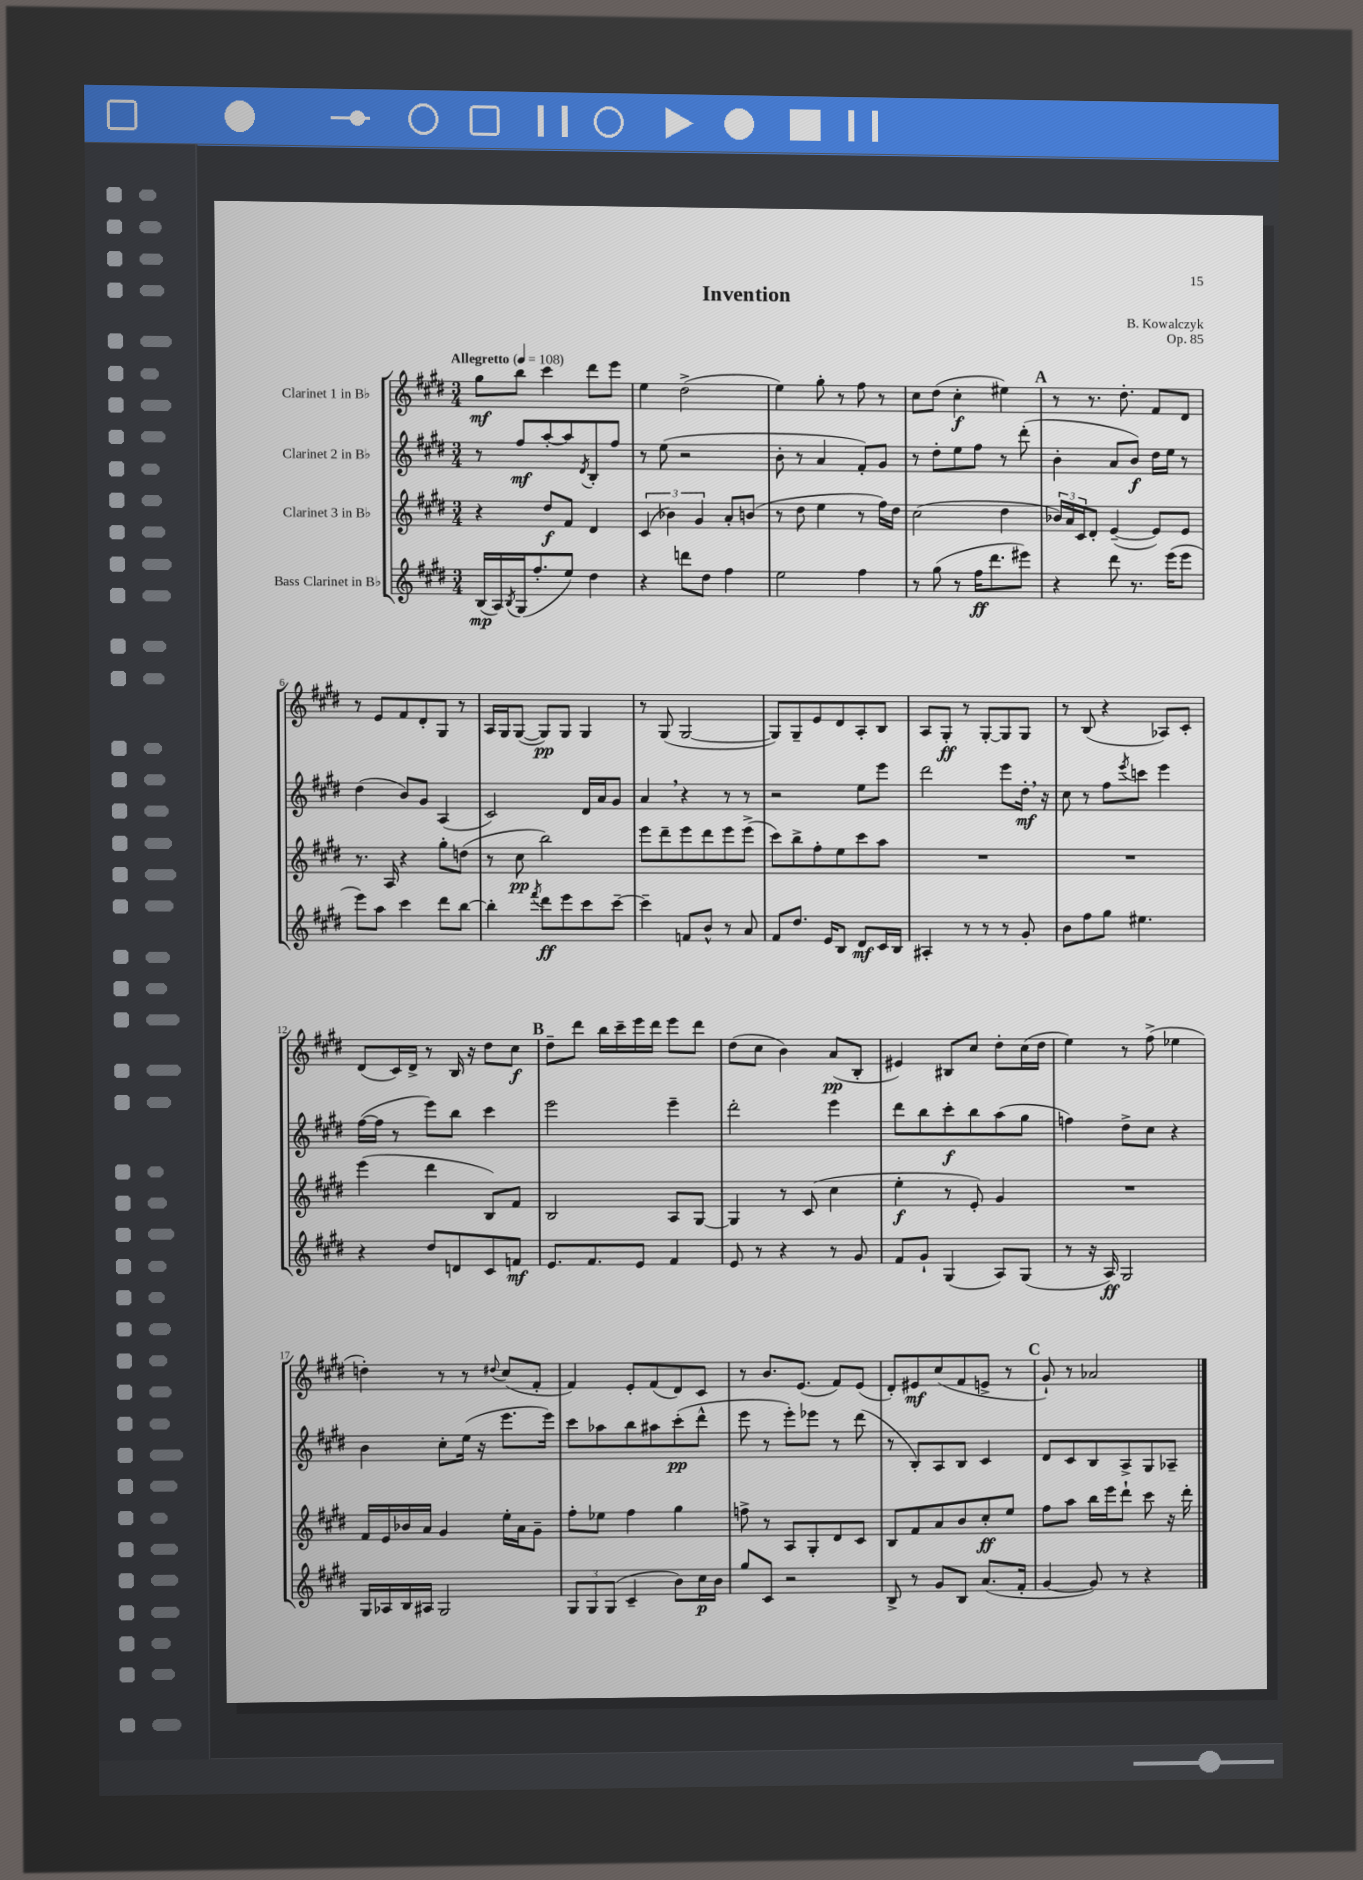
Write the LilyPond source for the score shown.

\header { title = "Invention" composer = "B. Kowalczyk" opus = "Op. 85" }
<<
\new StaffGroup <<
\new Staff = "s0" \with { instrumentName = "Clarinet 1 in Bb" } {
    \clef treble \key e \major \numericTimeSignature \time 3/4 \tempo "Allegretto" 4 = 108
    gis''8\mf b''8 cis'''4 dis'''8 e'''8 |
    e''4 dis''2->( |
    e''4) gis''8-. r8 fis''8 r8 |
    cis''8 dis''8( cis''4-.\f eis''4) |
    \mark \markup { \bold "A" } r8 r8. dis''8.-. fis'8 dis'8 |
    r8 e'8 fis'8 dis'8-. gis8 r8 |
    a16 gis16 gis8~( gis8\pp) gis8 gis4 |
    r8 gis8( gis2~ |
    gis8) gis8-- e'8 dis'8 a8-. b8 |
    a8 gis8-.\ff r8 gis8~-. gis8 gis8 |
    r8 b8( r4 aes8) cis'8-. |
    dis'8( cis'16) dis'16-> r8 b16 r16 dis''8 cis''8\f |
    \mark \markup { \bold "B" } dis''8-- dis'''8 b''16 cis'''16-- e'''16 dis'''16 e'''8 dis'''8 |
    dis''8( cis''8 b'4) a'8\pp( b8-. |
    eis'4) bis8 cis''8 dis''8-. cis''16( dis''16 |
    e''4) r8 fis''8->( ees''4 |
    d''4-.) r8 r8 \appoggiatura { dis''8 } cis''8( fis'8-. |
    fis'4) e'8-. fis'8( dis'8) cis'8 |
    r8 b'8. e'8.( fis'8) e'8( |
    dis'8-.) eis'8\mf cis''8( fis'8 e'8-> r8 |
    \mark \markup { \bold "C" } gis'8-!) r8 aes'2 \bar "|." |
}
\new Staff = "s1" \with { instrumentName = "Clarinet 2 in Bb" } {
    \clef treble \key e \major \numericTimeSignature \time 3/4
    r8 fis''8\mf a''8~-. a''8 \acciaccatura { dis'8 } b8-. fis''8 |
    r8 e''8( r2 |
    b'8-. r8 a'4 fis'8-.) gis'8 |
    r8 dis''8-. e''8 fis''8 r8 dis'''8-.( |
    \mark \markup { \bold "A" } b'4-. a'8 b'8\f) dis''16 e''16 r8 |
    dis''4( b'8) gis'8 a4( |
    cis'2) dis'16 a'16 gis'8 |
    a'4 \breathe r4 r8 r8 |
    r2 e''8 e'''8 |
    dis'''2 e'''8 dis''16-.\mf \breathe r16 |
    cis''8 r8 fis''8 \acciaccatura { e'''8 } c'''8 e'''4 |
    fis''16~( fis''16 r8 e'''8) b''8 cis'''4 |
    \mark \markup { \bold "B" } e'''2 e'''4-- |
    dis'''2-. e'''4 |
    dis'''8 b''8 cis'''8-.\f b''8 a''8( gis''8 |
    f''4) dis''8-> cis''8 r4 |
    b'4 cis''8-. e''16( r16 e'''8. e'''16) |
    cis'''8 aes''8 b''8 ais''8 cis'''8-.\pp( dis'''8-^ |
    e'''8 r8 e'''8-.) ees'''8 r8 dis'''8( |
    r8 b8-.) a8 b8 cis'4 |
    \mark \markup { \bold "C" } dis'8 cis'8 b8 a8-> gis8 aes8-- \bar "|." |
}
\new Staff = "s2" \with { instrumentName = "Clarinet 3 in Bb" } {
    \clef treble \key e \major \numericTimeSignature \time 3/4
    r4 dis''8\f fis'8 dis'4 |
    \tuplet 3/2 { cis'4( bes'4) gis'4 } a'8-. b'8( |
    r8 dis''8 e''4 r8 fis''16) dis''16 |
    cis''2( dis''4 |
    \mark \markup { \bold "A" } \tuplet 3/2 { bes'16) a'16 cis'16 } dis'8-. e'4~--( e'8) e'8 |
    r8. a16 r4 gis''8-. d''8( |
    r8 cis''8\pp b''2) |
    e'''8 dis'''8-- e'''8 dis'''8 e'''8 e'''8->( |
    cis'''8) b''8-> fis''8-. e''8 cis'''8 a''8 |
    R2. |
    R2. |
    e'''4( dis'''4 b8) fis'8 |
    \mark \markup { \bold "B" } b2 a8 gis8~ |
    gis4 r8 cis'8( cis''4 |
    e''4-.\f r8 e'8-.) gis'4 |
    R2. |
    fis'16 e'16 bes'16 a'16 gis'4 e''16-. a'16 gis'8-- |
    fis''8-. ees''8 fis''4 gis''4 |
    f''8-> r8 a8 gis8-. dis'8 cis'8 |
    b8 fis'8 a'8 b'8 cis''8-.\ff e''8 |
    \mark \markup { \bold "C" } fis''8 a''8 b''16 e'''16 dis'''8-! cis'''8 r16 dis'''16-. \bar "|." |
}
\new Staff = "s3" \with { instrumentName = "Bass Clarinet in Bb" } {
    \clef treble \key e \major \numericTimeSignature \time 3/4
    b16\mp( a16) \acciaccatura { b8 } gis16( fis''8.-. e''8) dis''4 |
    r4 d'''8 dis''8 fis''4 |
    e''2 fis''4 |
    r8 gis''8( r8 fis''16\ff dis'''8. eis'''8) |
    \mark \markup { \bold "A" } r4 dis'''8 r8. e'''16( e'''8 |
    e'''8) a''8 cis'''4 dis'''8 b''8~ |
    b''4-. \acciaccatura { fis'''8 } dis'''8\ff e'''8 cis'''8 cis'''8~-- |
    cis'''4-- f'8 b'8-^ r8 a'8 |
    fis'8 dis''8. e'16 b8 dis'8\mf cis'16 b16 |
    ais4-. r8 r8 r8 gis'8-. |
    b'8 fis''8 gis''8 eis''4. |
    r4 dis''8 d'8 cis'8 f'8\mf |
    \mark \markup { \bold "B" } e'8. fis'8. e'8 fis'4 |
    e'8 r8 r4 r8 gis'8 |
    fis'8 gis'8-! gis4( a8) gis8( |
    r8 r16 a16\ff) gis2 |
    gis16 aes16 b16 ais16 gis2 |
    \tuplet 3/2 { gis8 gis8 gis8( } cis'4-- b'8) cis''16\p b'16 |
    gis''8 cis'8 r2 |
    b8-> r8 gis'8 b8 a'8.( fis'16-. |
    \mark \markup { \bold "C" } gis'4~ gis'8) r8 r4 \bar "|." |
}
>>
>>
